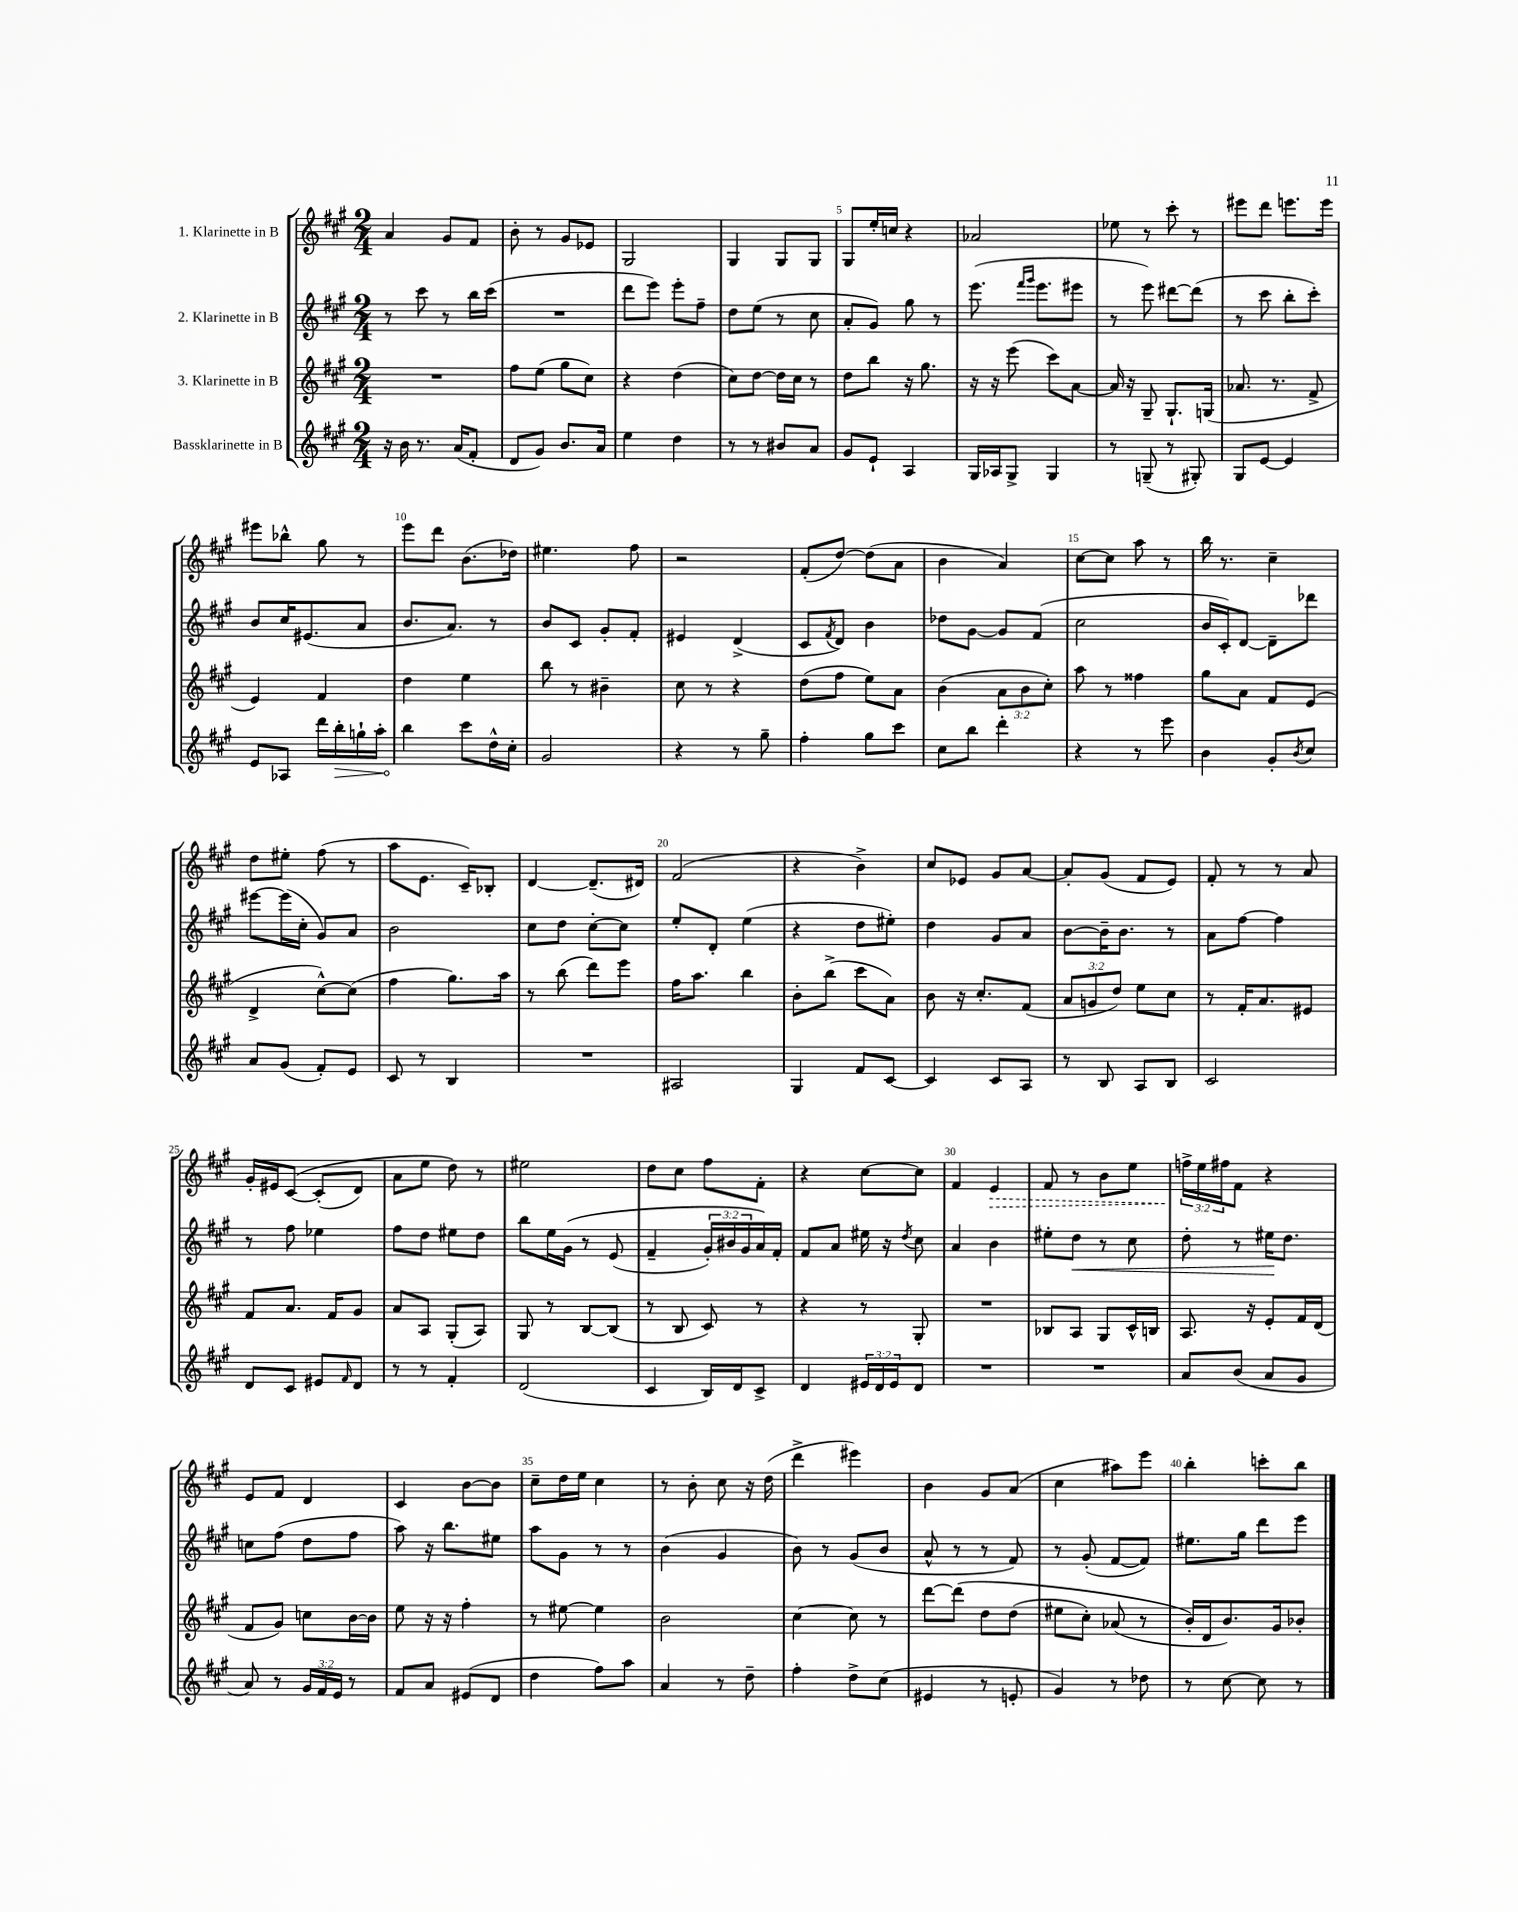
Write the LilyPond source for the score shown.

<<
\new StaffGroup <<
\new Staff = "s0" \with { instrumentName = "1. Klarinette in B" } {
    \clef treble \key a \major \numericTimeSignature \time 2/4 \override Staff.TupletNumber.text = #tuplet-number::calc-fraction-text
    a'4 gis'8 fis'8 |
    b'8-. r8 gis'8 ees'8 |
    gis2 |
    gis4 gis8 gis8 |
    gis8 e''16-. c''16 r4 |
    aes'2 |
    ees''8 r8 cis'''8-. r8 |
    eis'''8 d'''8 e'''8. e'''16 |
    eis'''8 bes''8-^ gis''8 r8 |
    e'''8 d'''8 b'8.( des''16) |
    eis''4. fis''8 |
    r2 |
    fis'8-.( d''8~) d''8( a'8 |
    b'4 a'4) |
    cis''8~ cis''8 a''8 r8 |
    b''16 r8. cis''4-- |
    d''8 eis''8-. fis''8( r8 |
    a''8 e'8. cis'16--) bes8-. |
    d'4~ d'8.--( dis'16) |
    fis'2( |
    r4 b'4->) |
    cis''8 ees'8 gis'8 a'8~ |
    a'8-. gis'8( fis'8 e'8) |
    fis'8-. r8 r8 a'8 |
    gis'16-. eis'16 cis'8~\( cis'8-.( d'8) |
    a'8 e''8 d''8\) r8 |
    eis''2 |
    d''8 cis''8 fis''8 fis'8-. |
    r4 cis''8~ cis''8 |
    fis'4 \once \override Hairpin.style = #'dashed-line e'4\> |
    fis'8 r8 b'8 e''8 |
    \tuplet 3/2 { f''16->\! e''16 fis''16 } fis'8 r4 |
    e'8 fis'8 d'4 |
    cis'4 b'8~ b'8 |
    cis''8-- d''16 e''16 cis''4 |
    r8 b'8-. cis''8 r16 d''16( |
    d'''4-> eis'''4) |
    b'4 gis'8 a'8( |
    cis''4 ais''8) e'''8 |
    b''4-. c'''8-. b''8 \bar "|." |
}
\new Staff = "s1" \with { instrumentName = "2. Klarinette in B" } {
    \clef treble \key a \major \numericTimeSignature \time 2/4 \override Staff.TupletNumber.text = #tuplet-number::calc-fraction-text
    r8 cis'''8 r8 b''16 cis'''16( |
    R2 |
    d'''8 e'''8) e'''8-. fis''8-- |
    d''8 e''8( r8 cis''8 |
    a'8-. gis'8) gis''8 r8 |
    e'''8.( \grace { fis'''16 gis'''16 } e'''8. eis'''8 |
    r8 e'''8) dis'''8~ dis'''8( |
    r8 cis'''8 b''8-. cis'''8-.) |
    b'8 cis''16 eis'8.( a'8 |
    b'8. a'8.) r8 |
    b'8 cis'8 gis'8-. fis'8-. |
    eis'4 d'4->( |
    cis'8 \acciaccatura { fis'8 } d'8) b'4 |
    des''8 gis'8~ gis'8 fis'8( |
    cis''2 |
    b'16 cis'16-.) d'8~ d'8-- des'''8 |
    eis'''8~ eis'''16( cis''16-. gis'8) a'8 |
    b'2 |
    cis''8 d''8 cis''8~-. cis''8 |
    e''8-. d'8-. e''4( |
    r4 d''8 eis''8-.) |
    d''4 gis'8 a'8 |
    b'8~ b'16-- b'8. r8 |
    a'8 fis''8~ fis''4 |
    r8 fis''8 ees''4 |
    fis''8 d''8 eis''8 d''8 |
    b''8 e''16 gis'16\( r8 e'8( |
    fis'4-- \tuplet 3/2 { gis'16-.) bis'16 gis'16 } a'16\) fis'16-. |
    fis'8 a'8 eis''16 r16 \acciaccatura { d''8 } cis''8 |
    a'4 b'4 |
    eis''8-. d''8\< r8 cis''8 |
    d''8-. r8 eis''16\! d''8. |
    c''8 fis''8( d''8 fis''8 |
    a''8) r16 b''8. eis''8 |
    a''8 gis'8 r8 r8 |
    b'4( gis'4 |
    b'8) r8 gis'8( b'8 |
    a'8-^ r8 r8 fis'8) |
    r8 gis'8-.( fis'8~ fis'8) |
    eis''8. gis''16 d'''8 e'''8 \bar "|." |
}
\new Staff = "s2" \with { instrumentName = "3. Klarinette in B" } {
    \clef treble \key a \major \numericTimeSignature \time 2/4 \override Staff.TupletNumber.text = #tuplet-number::calc-fraction-text
    R2 |
    fis''8 e''8( gis''8 cis''8) |
    r4 d''4( |
    cis''8) d''8~ d''16 cis''16 r8 |
    d''8 b''8 r16 gis''8. |
    r16 r16 e'''8( cis'''8) a'8~ |
    a'16 r16 gis8-- gis8.-! g16( |
    aes'8. r8. fis'8-> |
    e'4) fis'4 |
    d''4 e''4 |
    b''8 r8 bis'4-- |
    cis''8 r8 r4 |
    d''8( fis''8 e''8) a'8 |
    b'4( \tuplet 3/2 { a'8 b'8 cis''8-.) } |
    a''8 r8 fisis''4 |
    gis''8 a'8 fis'8 e'8( |
    d'4-> cis''8~-^) cis''8( |
    fis''4 gis''8.) a''16 |
    r8 b''8( d'''8) e'''8 |
    fis''16 a''8. b''4 |
    b'8-. b''8->( cis'''8 a'8) |
    b'8 r16 cis''8.-. fis'8( |
    \tuplet 3/2 { a'8 g'8 d''8) } e''8 cis''8 |
    r8 fis'16-. a'8. eis'8 |
    fis'8 a'8. fis'16 gis'8 |
    a'8 a8 gis8-.( a8) |
    gis8 r8 b8~ b8( |
    r8 b8 cis'8) r8 |
    r4 r8 gis8-. |
    R2 |
    bes8 a8 gis8 cis'16-^ b16 |
    a8. r16 e'8-. fis'16 d'16( |
    fis'8 gis'8) c''8 b'16~ b'16 |
    e''8 r16 r16 fis''4-. |
    r8 eis''8~ eis''4 |
    b'2 |
    cis''4~ cis''8 r8 |
    d'''8~ d'''8\( d''8 d''8( |
    eis''8 cis''8-.) aes'8( r8 |
    b'16-.\) d'16 b'8.) gis'16 bes'8-. \bar "|." |
}
\new Staff = "s3" \with { instrumentName = "Bassklarinette in B" } {
    \clef treble \key a \major \numericTimeSignature \time 2/4 \override Staff.TupletNumber.text = #tuplet-number::calc-fraction-text
    r16 b'16 r8. a'16( fis'8-. |
    d'8 gis'8) b'8. a'16 |
    e''4 d''4 |
    r8 r8 bis'8 a'8 |
    gis'8 e'8-! a4 |
    gis16 aes16 gis8-> gis4 |
    r8 g8--( r8 gis8-.) |
    gis8 e'8~ e'4 |
    e'8 aes8 d'''16 \once \override Hairpin.circled-tip = ##t b''16-.\> g''16-! a''16-. |
    b''4\! cis'''8 d''16-^ cis''16-. |
    gis'2 |
    r4 r8 gis''8-- |
    fis''4-. gis''8 cis'''8 |
    cis''8 b''8 d'''4-. |
    r4 r8 e'''8 |
    b'4 gis'8-. \acciaccatura { b'8 } cis''8 |
    a'8 gis'8( fis'8-.) e'8 |
    cis'8 r8 b4 |
    R2 |
    ais2 |
    gis4 fis'8 cis'8~ |
    cis'4 cis'8 a8 |
    r8 b8 a8 b8 |
    cis'2 |
    d'8 cis'8 eis'8 \grace { fis'16 } d'8 |
    r8 r8 fis'4-. |
    d'2( |
    cis'4 b16) d'16 cis'8-> |
    d'4 \tuplet 3/2 { eis'16 d'16 eis'16 } d'8 |
    R2 |
    R2 |
    a'8 b'8( a'8 gis'8 |
    a'8) r8 \tuplet 3/2 { gis'16 fis'16 e'16 } r8 |
    fis'8 a'8 eis'8( d'8 |
    d''4 fis''8) a''8 |
    a'4 r8 d''8-- |
    fis''4-. d''8-> cis''8( |
    eis'4 r8 e'8-. |
    gis'4) r8 des''8 |
    r8 cis''8~ cis''8 r8 \bar "|." |
}
>>
>>
\layout { \context { \Score \override BarNumber.break-visibility = ##(#f #t #t) barNumberVisibility = #(every-nth-bar-number-visible 5) } }
